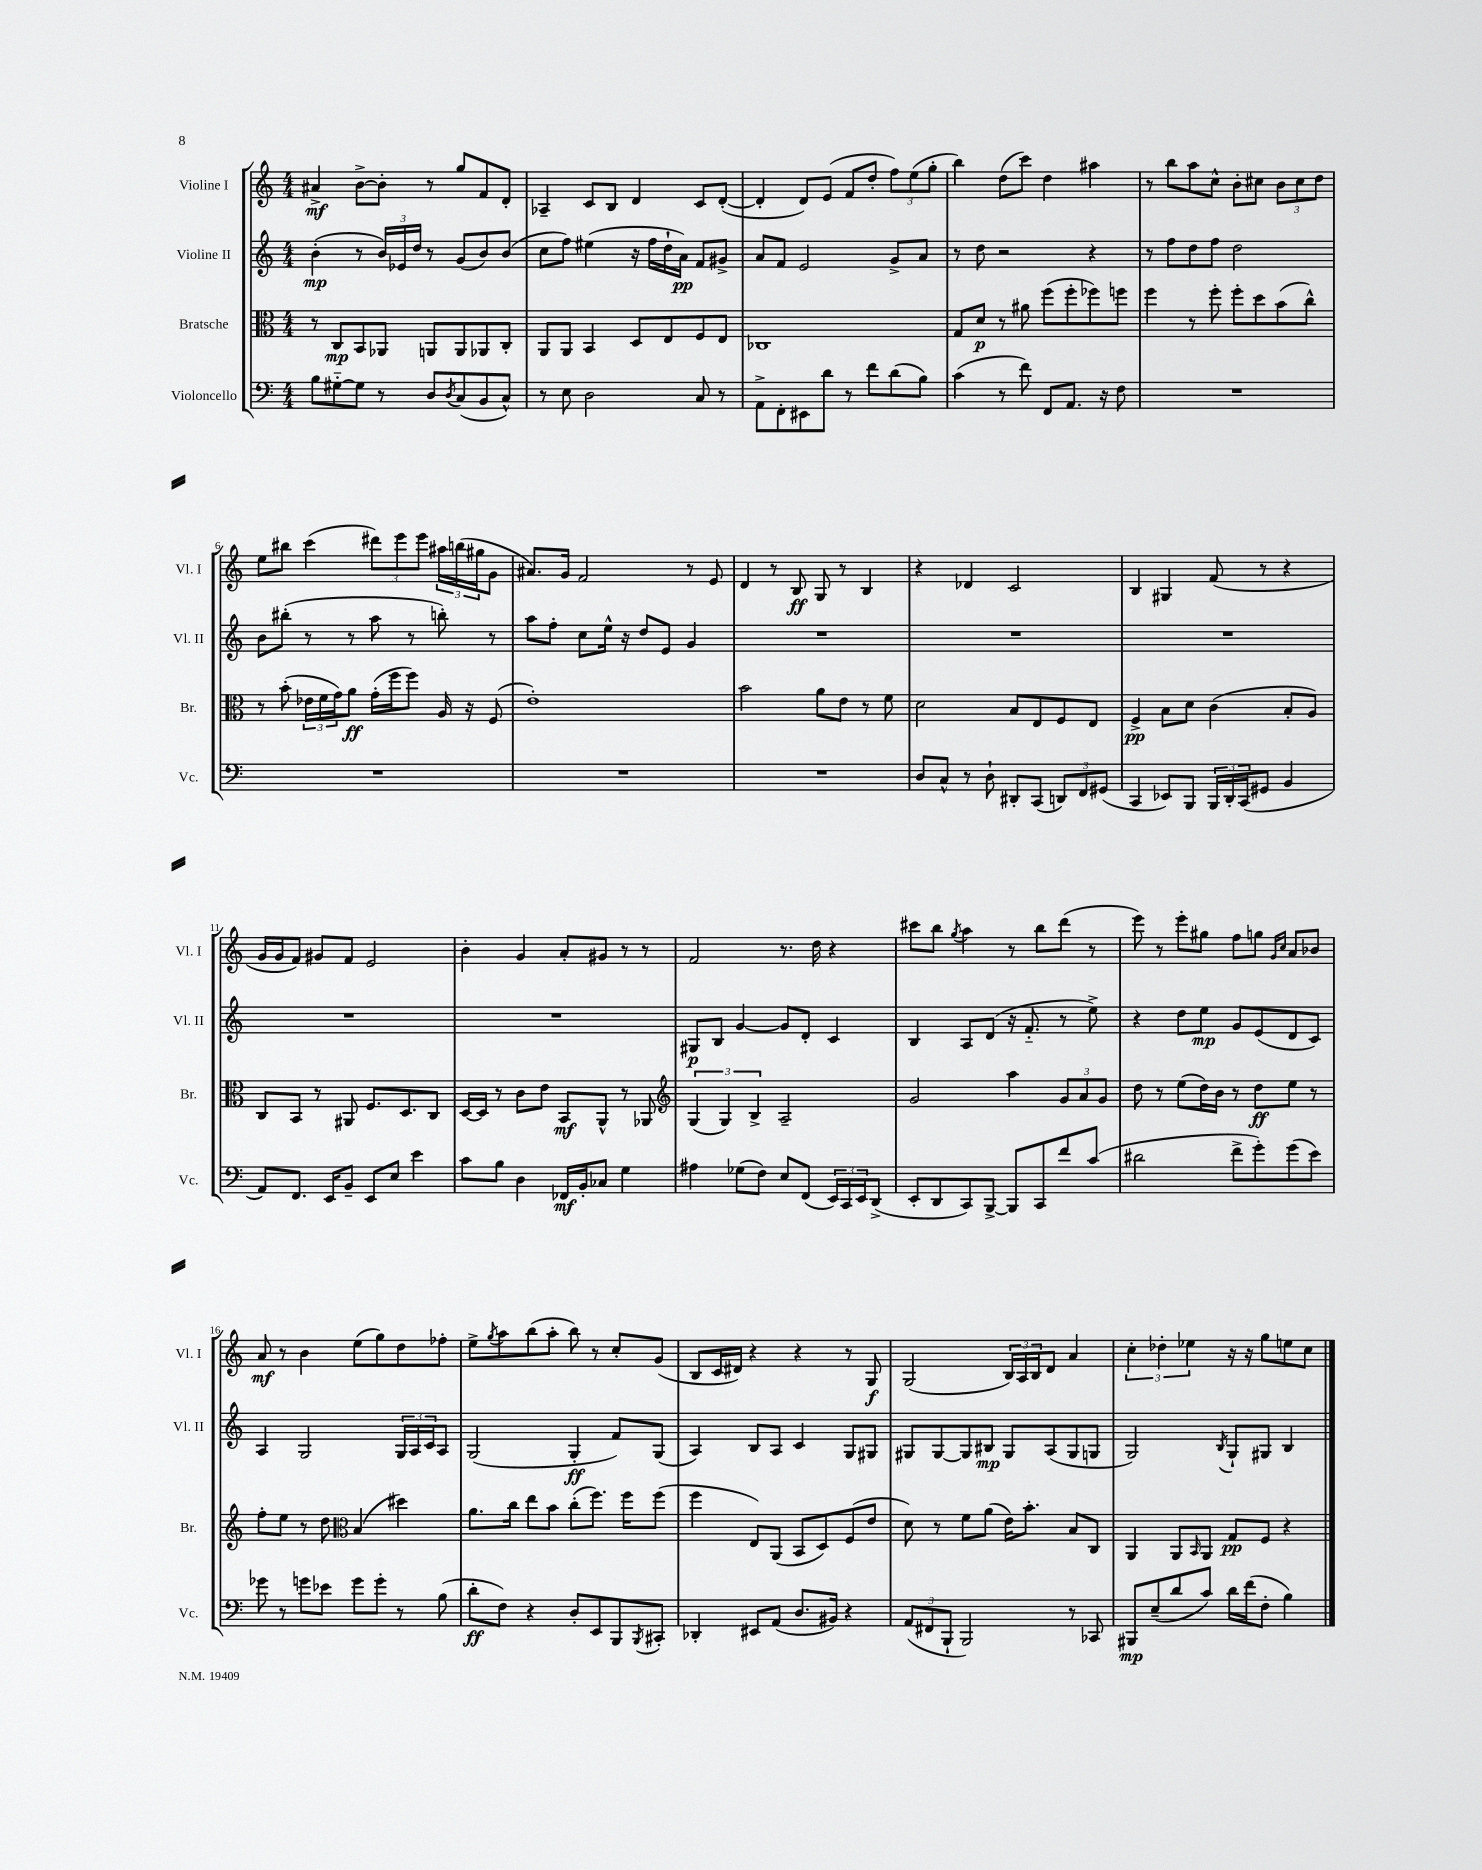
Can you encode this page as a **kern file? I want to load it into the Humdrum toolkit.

**kern	**dynam	**kern	**dynam	**kern	**dynam	**kern	**dynam
*part4	*part4	*part3	*part3	*part2	*part2	*part1	*part1
*staff4	*staff4	*staff3	*staff3	*staff2	*staff2	*staff1	*staff1
*I"Violoncello	*	*I"Bratsche	*	*I"Violine II	*	*I"Violine I	*
*I'Vc.	*	*I'Br.	*	*I'Vl. II	*	*I'Vl. I	*
*clefF4	*	*clefC3	*	*clefG2	*	*clefG2	*
*k[]	*	*k[]	*	*k[]	*	*k[]	*
*M4/4	*	*M4/4	*	*M4/4	*	*M4/4	*
=1	=1	=1	=1	=1	=1	=1	=1
8B\L	.	8r	.	(4b'\	mp	4a#X^/	mf
[8G#X\	.	8C/L	mp	.	.	.	.
8G#\J]	.	8BB/	.	8r	.	[8b^\L	.
8r	.	8AA-X/J	.	24b/LL)	.	8b'\J]	.
.	.	.	.	24e-X/	.	.	.
.	.	.	.	24dd/JJ	.	.	.
8D/L	.	8AAn/L	.	8r	.	8r	.
8qD/	.	.	.	.	.	.	.
(8C/	.	8AA/	.	(8g/L	.	8gg/L	.
8BB/	.	8AA-X/	.	8b/)	.	8f/	.
8C^^/J)	.	8C'/J	.	(8b/J	.	8d'/J	.
=2	=2	=2	=2	=2	=2	=2	=2
8r	.	8AA/L	.	8cc\L	.	4A-X~/	.
8E\	.	8AA/J	.	8ff\J)	.	.	.
2D\	.	4BB/	.	(4ee#X\	.	8c/L	.
.	.	.	.	.	.	8B/J	.
.	.	8D/L	.	16r	.	4d/	.
.	.	.	.	16ff\LL	.	.	.
.	.	8E/	.	16dd`\	.	.	.
.	.	.	.	16a\JJ)	pp	.	.
8C/	.	8F/	.	8f/L	.	8c/L	.
8r	.	8E/J	.	8g#X^/J	.	([8d'/J	.
=3	=3	=3	=3	=3	=3	=3	=3
8AA^\L	.	1C-X	.	8a/L	.	4d'/]	.
8FF'\	.	.	.	8f/J	.	.	.
8EE#X\	.	.	.	2e/	.	8d/L)	.
8d\J	.	.	.	.	.	(8e/J	.
8r	.	.	.	.	.	8f/L	.
8f\L	.	.	.	.	.	8dd'/J	.
(8d\	.	.	.	8g^/L	.	12ff\L)	.
.	.	.	.	.	.	(12ee\	.
8B\J)	.	.	.	8a/J	.	.	.
.	.	.	.	.	.	12gg'\J	.
=4	=4	=4	=4	=4	=4	=4	=4
(4c\	.	8G/L	.	8r	.	4bb\)	.
.	.	8d/J	p	8dd\	.	.	.
8r	.	8r	.	2r	.	(8dd\L	.
8f\)	.	8a#X\	.	.	.	8ccc\J)	.
8FF/L	.	(8ff\L	.	.	.	4dd\	.
8.AA/J	.	8ff'\	.	.	.	.	.
.	.	8ff-X\)	.	4r	.	4aa#X\	.
16r	.	.	.	.	.	.	.
8F\	.	8ffn\J	.	.	.	.	.
=5	=5	=5	=5	=5	=5	=5	=5
1r	.	4ff\	.	8r	.	8r	.
.	.	.	.	8ff\L	.	8bb\L	.
.	.	8r	.	8dd\	.	8aa\	.
.	.	8ff'\	.	8ff\J	.	8cc^^\J	.
.	.	8ff'\L	.	2dd\	.	8b'\L	.
.	.	8dd\	.	.	.	8cc#X\J	.
.	.	(8b\	.	.	.	12b\L	.
.	.	.	.	.	.	12cc#\	.
.	.	8cc^^\J)	.	.	.	.	.
.	.	.	.	.	.	12dd\J	.
!!LO:LB:g=z
=6	=6	=6	=6	=6	=6	=6	=6
1r	.	8r	.	8b\L	.	8ee\L	.
.	.	(8b'\	.	(8bb#X'\J	.	8bb#X\J	.
.	.	24e-X\LL	.	8r	.	(4ccc\	.
.	.	24f\	.	.	.	.	.
.	.	24g\J)	.	.	.	.	.
.	.	8a\J	ff	8r	.	.	.
.	.	(16g'\LL	.	8aa\	.	12ddd#X\L)	.
.	.	16ff\J	.	.	.	.	.
.	.	.	.	.	.	12eee\	.
.	.	8ff\J)	.	8r	.	.	.
.	.	.	.	.	.	12eee\J	.
.	.	16A/	.	8bbn'\)	.	24aa#X\LL	.
.	.	.	.	.	.	(24bbn\	.
.	.	16r	.	.	.	.	.
.	.	.	.	.	.	24gg#X\J	.
.	.	(8F/	.	8r	.	8g\J	.
=7	=7	=7	=7	=7	=7	=7	=7
1r	.	1e')	.	8aa\L	.	8.a#X/L)	.
.	.	.	.	8ff'\J	.	.	.
.	.	.	.	.	.	16g/Jk	.
.	.	.	.	8cc\L	.	2f/	.
.	.	.	.	16ee^^\Jk	.	.	.
.	.	.	.	16r	.	.	.
.	.	.	.	8dd/L	.	.	.
.	.	.	.	8e/J	.	.	.
.	.	.	.	4g/	.	8r	.
.	.	.	.	.	.	8e/	.
=8	=8	=8	=8	=8	=8	=8	=8
1r	.	2b\	.	1r	.	4d/	.
.	.	.	.	.	.	8r	.
.	.	.	.	.	.	8B/	ff
.	.	8a\L	.	.	.	8G/	.
.	.	8e\J	.	.	.	8r	.
.	.	8r	.	.	.	4B/	.
.	.	8f\	.	.	.	.	.
=9	=9	=9	=9	=9	=9	=9	=9
8D/L	.	2d\	.	1r	.	4r	.
8C^^/J	.	.	.	.	.	.	.
8r	.	.	.	.	.	4d-X/	.
8D`\	.	.	.	.	.	.	.
8DD#X'/L	.	8B/L	.	.	.	2c/	.
(8CC/J	.	8E/	.	.	.	.	.
12DDn/L)	.	8F/	.	.	.	.	.
12FF/	.	.	.	.	.	.	.
.	.	8E/J	.	.	.	.	.
(12GG#X/J	.	.	.	.	.	.	.
=10	=10	=10	=10	=10	=10	=10	=10
4CC/	.	4F^/	pp	1r	.	4B/	.
8EE-X/L)	.	8B\L	.	.	.	4G#X/	.
8BBB/J	.	8d\J	.	.	.	.	.
24BBB/LL	.	(4c\	.	.	.	(8f/	.
24DD'/	.	.	.	.	.	.	.
(24CC/J	.	.	.	.	.	.	.
8GG#X/J	.	.	.	.	.	8r	.
4BB/	.	8B'/L	.	.	.	4r	.
.	.	8A/J)	.	.	.	.	.
!!LO:LB:g=z
=11	=11	=11	=11	=11	=11	=11	=11
8AA/L)	.	8C/L	.	1r	.	16g/LL	.
.	.	.	.	.	.	16g/J	.
8.FF/J	.	8BB/J	.	.	.	8f/J)	.
.	.	8r	.	.	.	8g#X/L	.
16EE/KL	.	.	.	.	.	.	.
8BB~/J	.	8AA#X/	.	.	.	8f/J	.
8EE/L	.	8.F/L	.	.	.	2e/	.
8E/J	.	.	.	.	.	.	.
.	.	8.D/	.	.	.	.	.
4e\	.	.	.	.	.	.	.
.	.	8C/J	.	.	.	.	.
=12	=12	=12	=12	=12	=12	=12	=12
8c\L	.	[16D/LL	.	1r	.	4b'\	.
.	.	16D/JJ]	.	.	.	.	.
8B\J	.	8r	.	.	.	.	.
4D\	.	8c\L	.	.	.	4g/	.
.	.	8e\J	.	.	.	.	.
16FF-X/LL	mf	8BB/L	mf	.	.	8a'/L	.
16BB'/J	.	.	.	.	.	.	.
8C-X/J	.	8AA^^/J	.	.	.	8g#X/J	.
4G\	.	8r	.	.	.	8r	.
.	.	8AA-X/	.	.	.	8r	.
=13	=13	=13	=13	=13	=13	=13	=13
*	*	*clefG2	*	*	*	*	*
4A#X\	.	(6G/	.	8G#X/L	p	2f/	.
.	.	.	.	8B/J	.	.	.
.	.	6G/)	.	.	.	.	.
(8G-X\L	.	.	.	[4g/	.	.	.
.	.	6B^/	.	.	.	.	.
8F\J)	.	.	.	.	.	.	.
8E/L	.	2A~/	.	8g/L]	.	8.r	.
(8FF/J	.	.	.	8d'/J	.	.	.
.	.	.	.	.	.	16dd\	.
24EE/LL)	.	.	.	4c/	.	4r	.
24CC/	.	.	.	.	.	.	.
24EE/J	.	.	.	.	.	.	.
(8DD^/J	.	.	.	.	.	.	.
=14	=14	=14	=14	=14	=14	=14	=14
8EE'/L	.	2g/	.	4B/	.	8ccc#X\L	.
8DD/	.	.	.	.	.	8bb\J	.
.	.	.	.	.	.	8qgg/	.
8CC/)	.	.	.	8A/L	.	4aa\	.
[8BBB^/J	.	.	.	(8d/J	.	.	.
8BBB/L]	.	4aa\	.	16r	.	8r	.
.	.	.	.	8.f/	.	.	.
8CC/	.	.	.	.	.	8bb\L	.
8f/	.	12g/L	.	8r	.	(8ddd\J	.
.	.	12a/	.	.	.	.	.
(8c/J	.	.	.	8ee^\)	.	8r	.
.	.	12g/J	.	.	.	.	.
=15	=15	=15	=15	=15	=15	=15	=15
2d#X\	.	8dd\	.	4r	.	8eee\)	.
.	.	8r	.	.	.	8r	.
.	.	(8ee\L	.	8dd\L	.	8eee'\L	.
.	.	16dd\L)	.	8ee\J	mp	8gg#X\J	.
.	.	16b\JJ	.	.	.	.	.
8f^\L	.	8r	.	8g/L	.	8ff\L	.
8g'\)	.	8dd\L	ff	(8e/	.	8ggn\J	.
.	.	.	.	.	.	16qqg/LL	.
.	.	.	.	.	.	16qqcc/JJ	.
(8g\	.	8ee\J	.	8d/	.	8a/L	.
8e\J)	.	8r	.	8c/J)	.	8b-X/J	.
!!LO:LB:g=z
=16	=16	=16	=16	=16	=16	=16	=16
8g-X\	.	8ff'\L	.	4A/	.	8a/	mf
8r	.	8ee\J	.	.	.	8r	.
8gn\L	.	8r	.	2G/	.	4b\	.
8e-X\J	.	8dd\	.	.	.	.	.
*	*	*clefC3	*	*	*	*	*
8g\L	.	(4B/	.	.	.	(8ee\L	.
8g'\J	.	.	.	.	.	8gg\)	.
8r	.	4dd#X\)	.	24G/LL	.	8dd\	.
.	.	.	.	24A/	.	.	.
.	.	.	.	24c/J	.	.	.
(8B\	.	.	.	8A/J	.	8ff-X'\J	.
=17	=17	=17	=17	=17	=17	=17	=17
8d'\L	ff	8.a\L	.	(2G/	.	8ee^\L	.
.	.	.	.	.	.	8qgg/	.
8F\J)	.	.	.	.	.	8aa\	.
.	.	16cc\Jk	.	.	.	.	.
4r	.	8ee\L	.	.	.	(8bb\	.
.	.	8b\J	.	.	.	8aa'\J	.
8D'/L	.	(8cc'\L	.	4G'/	ff	8bb\)	.
8EE/	.	8.ff\J)	.	.	.	8r	.
8BBB/	.	.	.	8f/L)	.	8cc'/L	.
.	.	16ff\KL	.	.	.	.	.
8qBBB/	.	.	.	.	.	.	.
8CC#X'/J	.	(8ff\J	.	(8G/J	.	(8g/J	.
=18	=18	=18	=18	=18	=18	=18	=18
4DD-X'/	.	4ff\	.	4A/)	.	8B/L	.
.	.	.	.	.	.	16c/L	.
.	.	.	.	.	.	16d#X/JJ)	.
8EE#X/L	.	8E/L)	.	8B/L	.	4r	.
(8AA/J	.	(8AA/J	.	8A/J	.	.	.
8.D/L	.	8BB/L	.	4c/	.	4r	.
.	.	8D/)	.	.	.	.	.
16BB#X/Jk)	.	.	.	.	.	.	.
4r	.	(8F/	.	8G/L	.	8r	.
.	.	8e/J	.	8G#X/J	.	8G/	f
=19	=19	=19	=19	=19	=19	=19	=19
(12AA/L	.	8d\)	.	8G#X/L	.	(2G/	.
12FF#X/	.	.	.	.	.	.	.
.	.	8r	.	[8G#/	.	.	.
12BBB`/J	.	.	.	.	.	.	.
2BBB/)	.	8f\L	.	8G#/]	.	.	.
.	.	(8a\J	.	8B#X/J	mp	.	.
.	.	16e\KL)	.	8G#/L	.	24B/LL)	.
.	.	.	.	.	.	24A/	.
.	.	8.b'\J	.	.	.	.	.
.	.	.	.	.	.	24B/J	.
.	.	.	.	(8A/	.	8d/J	.
8r	.	8B/L	.	8G#/	.	4a/	.
8CC-X/	.	8C/J	.	8Gn/J	.	.	.
=20	=20	=20	=20	=20	=20	=20	=20
8BBB#X/L	mp	4AA/	.	2G/)	.	6cc'\	.
(8E~/	.	.	.	.	.	.	.
.	.	.	.	.	.	6dd-X'\	.
8d/	.	8AA/L	.	.	.	.	.
.	.	.	.	.	.	6ee-X\	.
.	.	16qqBB/	.	.	.	.	.
8c/J)	.	8AA/J	.	.	.	.	.
.	.	.	.	8qB/	.	.	.
16d\LL	.	8G/L	pp	8G`/L	.	16r	.
(16f\J	.	.	.	.	.	16r	.
8F'\J	.	8F/J	.	8G#X/J	.	8gg\L	.
4B\)	.	4r	.	4B/	.	8een\	.
.	.	.	.	.	.	8cc\J	.
==	==	==	==	==	==	==	==
*-	*-	*-	*-	*-	*-	*-	*-
